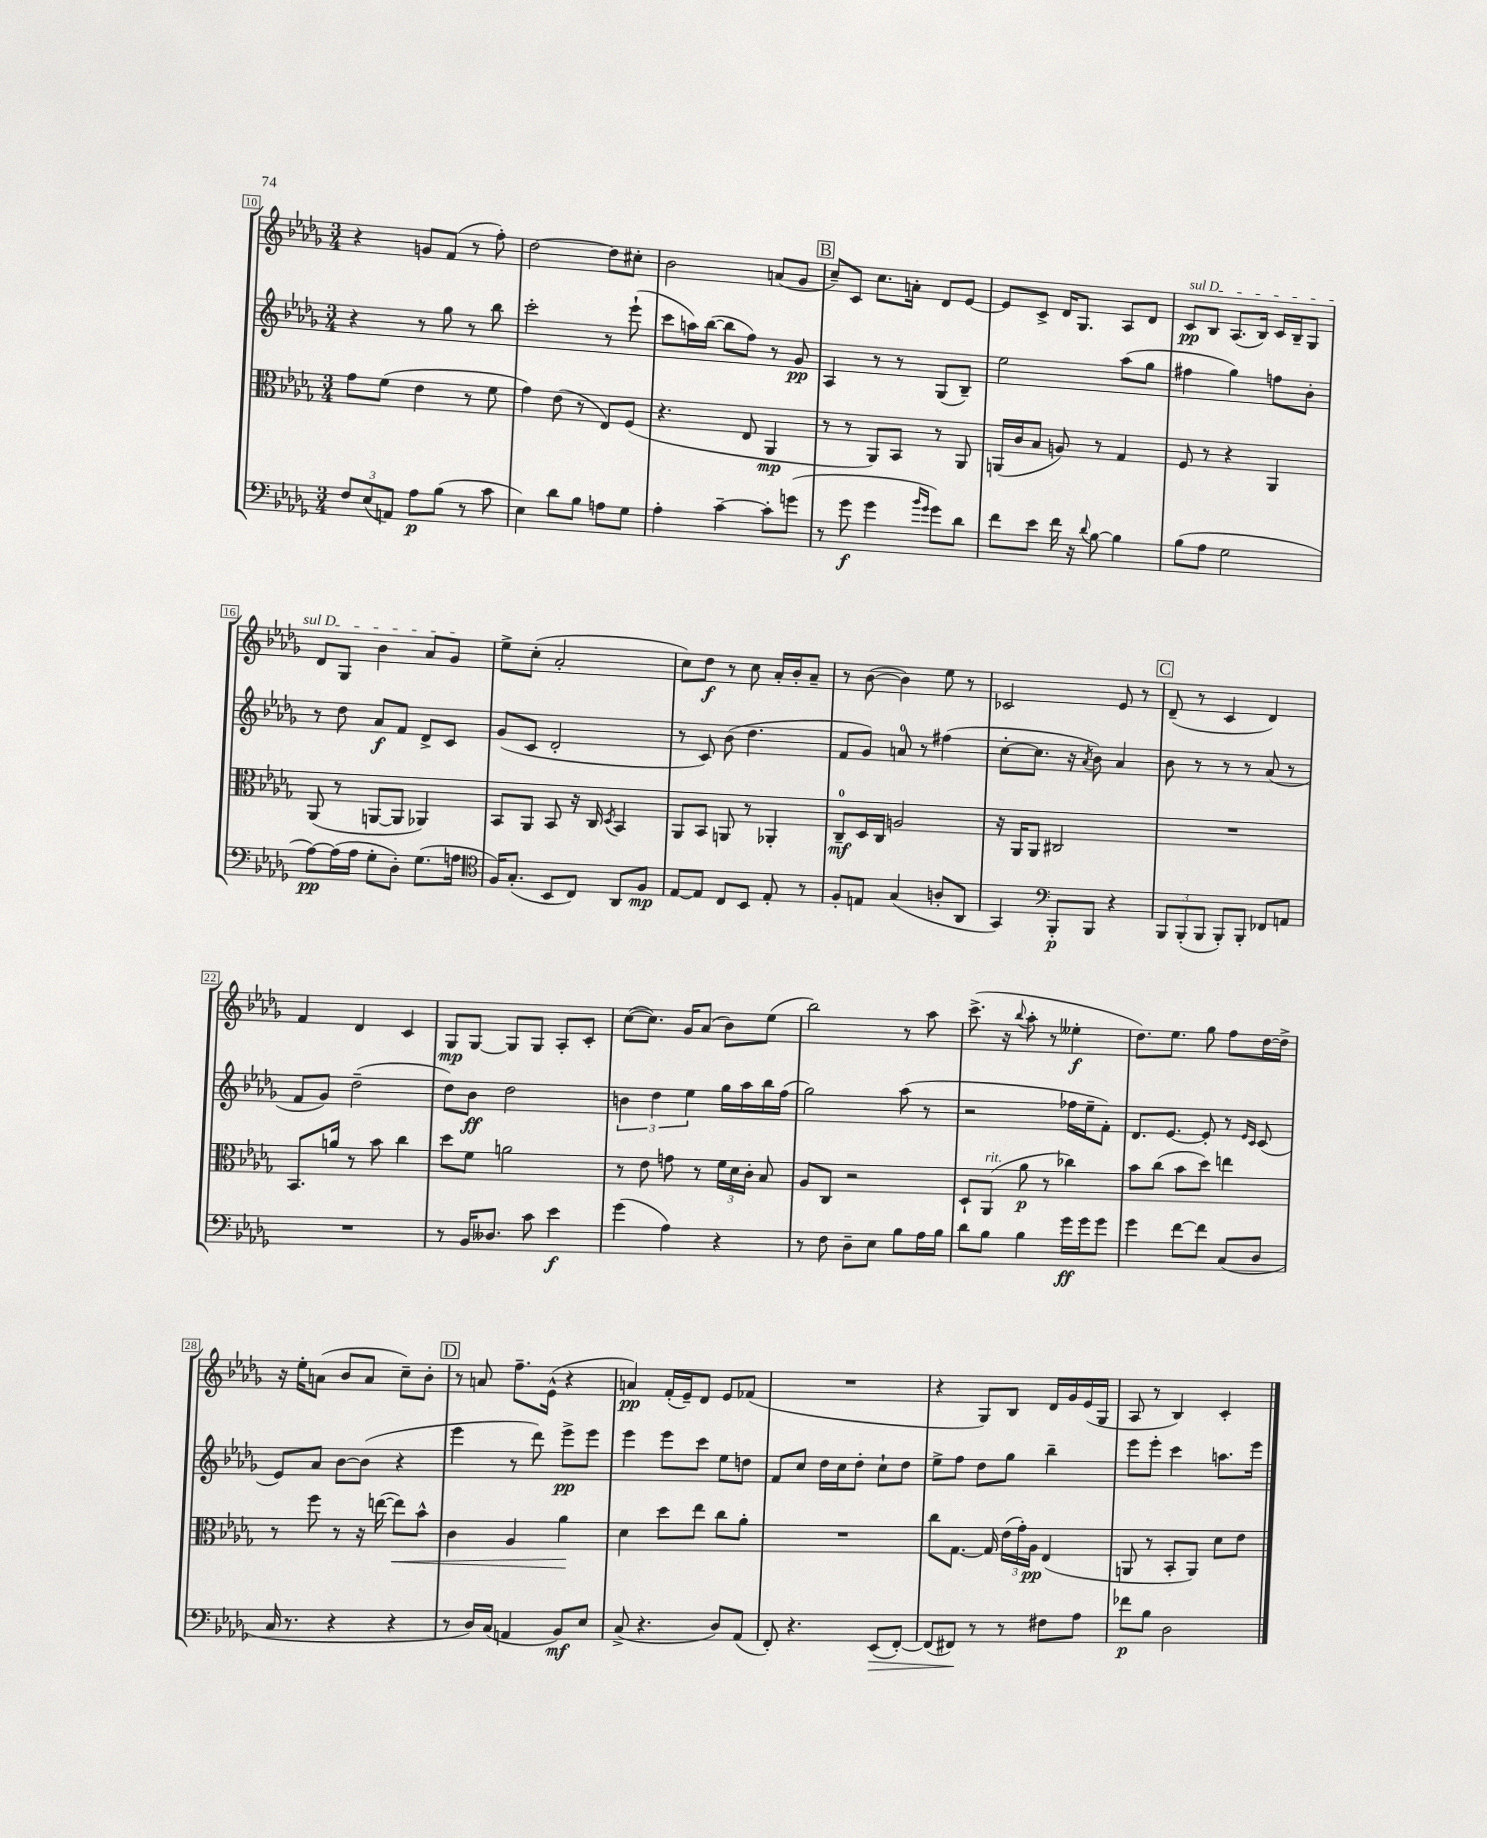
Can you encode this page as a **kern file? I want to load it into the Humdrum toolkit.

**kern	**kern	**kern	**kern
*staff4	*staff3	*staff2	*staff1
*clefF4	*clefC3	*clefG2	*clefG2
*k[b-e-a-d-g-]	*k[b-e-a-d-g-]	*k[b-e-a-d-g-]	*k[b-e-a-d-g-]
*M3/4	*M3/4	*M3/4	*M3/4
12F/L	8g-\L	4r	4r
(12E-/	.	.	.
.	(8f\J	.	.
12AA/J)	.	.	.
8A-\L	4e-\	8r	8g/L
(8B-\J	.	8gg-\	(8f/J
8r	8r	8r	8r
8c\	8f\	8bb-\	8ff'\)
=	=	=	=
4E-\)	4g-\)	2ccc'\	[2dd-\
8d-\L	(8e-\	.	.
8B-\J	8r	.	.
8A\L	8E-/L)	8r	8dd-\]L
8G-\J	(8F/J	(8eee-`\	8cc#'\J
=	=	=	=
4A-'\	4.r	8ccc\L	2b-\
.	.	16aa\L)	.
.	.	([16bb-\JJ	.
[4c~\	.	8bb-\]L	.
.	8E-/	8ff\J)	.
8c'\]L	4AA-/	8r	(8a/L
(8g\J	.	8g-/	8g-/J
=	=	=	=
8r	8r	4A-/	8cc~/L)
8g-\	8r	.	8c/J
4g-\	8AA-/L)	8r	8.cc\L
.	8BB-/J	8r	.
.	.	.	16a'\Jk
16qqb-/LL	.	.	.
16qqg-/JJ	.	.	.
8g-\L)	8r	(8G-/L	8d-/L
8d-\J	8AA-/	8B-~/J)	[8e-/J
=	=	=	=
8f\L	(16AA/LL	2ee-\	8e-/]L
.	16c/J	.	.
8e-\J	8B-/J	.	8c^/J
16f\	8A/)	.	16d-/LK
16r	.	.	8.G-/J
8qqd-/	.	.	.
[8B-\	8r	.	.
4B-\]	4G-/	(8aa-\L	8A-/L
.	.	8gg-\J	8d-/J
=	=	=	=
(8B-\L	8F/	4ff#\	8c/L
8A-\J	8r	.	8B-/J
2G-\	4r	4gg-\)	(8.A-/L
.	.	.	16B-/Jk)
.	4AA-/	8ff\L	16c/LL
.	.	.	16B-~/J
.	.	8b-'\J	8G-/J
=	=	=	=
[8A-\L)	(8AA-/	8r	8d-/L
(16A-\]L	8r	8dd-\	8G-/J
16A-\JJ	.	.	.
8G-'\L	[8AA/L	8a-/L	4b-\
8D-'\J)	8AA/]J	8f/J	.
(8.G-\L	4AA-/)	8d-^/L	8a-/L
.	.	8c/J	8g-/J
16A\Jk	.	.	.
=	=	=	=
*clefC4	*	*	*
16F/LK)	8BB-/L	(8g-/L	8ee-^\L
(8.G-'/J	.	.	.
.	8AA-/J	8c/J	(8cc'\J
8BB-/L	8BB-/	2d-'/	2a-'/
8C/J)	16r	.	.
.	16C/	.	.
.	8qD-/	.	.
8AA-/L	4BB-/	.	.
8F/J	.	.	.
=	=	=	=
[8E-/L	8AA-/L	8r	8cc\L)
8E-/]J	8BB-/J	8c/)	8dd-\J
8C/L	8AA/	(8b-\	8r
8BB-/J	8r	4.dd-\	8cc\
8E-'/	4AA-'/	.	16a-'/LL
.	.	.	16b-'/J
8r	.	.	8a-~/J
=	=	=	=
8F'/L	8C~/L	8f/L	8r
8E/J	16D-/L	8g-/J)	([8b-\
.	16C/JJ	.	.
(4G-/	2A/	8a/	4b-\])
.	.	8r	.
8A'/L	.	(4ff#\	8ee-\
8AA-/J	.	.	8r
=	=	=	=
4GG-/)	16r	[8cc'\L	2c-/
.	16AA-/LK	.	.
.	8AA-/J	8.cc\]J	.
*clefF4	*	*	*
8BBB-'/L	2C#/	.	.
.	.	16r	.
.	.	8qa-/	.
8BBB-/J	.	8b-\)	.
4r	.	4a-/	8e-/
.	.	.	8r
=	=	=	=
12BBB-/L	2.r	8b-\	(8d-~/
(12BBB-'/	.	.	.
.	.	8r	8r
12BBB-/J	.	.	.
8BBB-'/L)	.	8r	4c/
8BBB-'/J	.	8r	.
8FF-/L	.	(8a-/	4d-/)
8AA/J	.	8r	.
=	=	=	=
2.r	8.BB-/L	8f/L	4f/
.	.	8g-/J)	.
.	16a/Jk	.	.
.	8r	(2dd-~\	4d-/
.	8b-\	.	.
.	4cc\	.	4c/
=	=	=	=
8r	8dd-\L	8dd-\L)	8G-/L
16BB-/LK	8f\J	8b-\J	[8G-/J
8.D--/J	.	.	.
.	2a\	2dd-\	8G-/]L
8c\	.	.	8G-/J
4e-\	.	.	8A-'/L
.	.	.	8c'/J
=	=	=	=
(4g-\	8r	6b\	([8cc\L
.	8e-\	.	8.cc\]J)
.	.	6dd-\	.
4A-\)	8g\	.	.
.	.	.	16g-/LK
.	.	6ee-\	.
.	8r	.	(8a-/J
4r	24f\LL	16gg-\LL	8b-\L)
.	24d-\	.	.
.	.	16aa-\	.
.	24c'\JJ	.	.
.	8B-/	16bb-\	(8ee-\J
.	.	(16ff\JJ	.
=	=	=	=
8r	8A-/L	2gg-\)	2bb-\)
8F\	8C/J	.	.
8D-~\L	2r	.	.
8E-\J	.	.	.
8B-\L	.	(8aa-\	8r
16A-\L	.	8r	8aa-\
16B-\JJ	.	.	.
=	=	=	=
8d-\L	8D-`/L	2r	(8.ccc^\
8B-\J	(8AA-/J	.	.
.	.	.	16r
.	.	.	8qqbb-/
4B-\	8a-\	.	8aa-'\
.	8r	.	8r
16g-\LL	4cc-\)	16ff-\LL	4ee--'\
16g-\J	.	16ee-~\J	.
8g-\J	.	8f'\J)	.
=	=	=	=
4g-\	8b-\L	8.d-/L	8.dd-\L)
.	(8cc\J	.	.
.	.	[8.e-/J	8.ee-\J
[8f\L	8b-\L	.	.
8f\]J	8dd-\J)	8e-'/]	8gg-\
(8C/L	4ee\	8r	8ff\L
.	.	16qqe-/LL	.
.	.	16qqc/JJ	.
8D-/J	.	(8c/	[16dd-\L
.	.	.	16dd-^\]JJ
=	=	=	=
16C/	8r	8e-/L)	16r
8.r	.	.	16ee-'\LK
.	8ff\	8a-/J	(8a\J
4r	8r	[8b-\L	8b-/L
.	16r	(8b-\]J	8a/J
.	([16ee\	.	.
4r	8ee\]L)	4r	8cc~\L)
.	8b-^^\J	.	8b-'\J
=	=	=	=
8r	4c\	4eee-\	8r
16D-/LL)	.	.	8a/
(16C/JJ	.	.	.
4AA/	4A-/	8r	8.ff~\L
.	.	8ddd-\)	.
.	.	.	(16e-^^\Jk
8BB-/L)	4a-\	8eee-^\L	4r
8E-/J	.	8eee-\J	.
=	=	=	=
(8C^/	4d-\	4eee-\	4a/)
4.r	.	.	.
.	8dd-\L	8eee-\L	(16f'/LL
.	.	.	16e-~/J)
.	8ee-\J	8ccc\J	8d-/J
8D-/L)	8cc\L	8ee-\L	8e-/L
(8AA-/J	8a-'\J	8dd\J	(8f-/J
=	=	=	=
8FF'/)	2.r	8f/L	2.r
4.r	.	8cc/J	.
.	.	16dd-\LL	.
.	.	16cc\J	.
.	.	8dd-'\J	.
(8EE-/L	.	8cc`\L	.
[8FF'/J)	.	8dd-\J	.
=	=	=	=
(8FF/]L	8cc\L	8ee-^\L	4r
8FF#/J)	[8.G-\J	8ff\J	.
8r	.	8dd-\L	8G-/L)
.	16G-/]	.	.
8r	(24e-\LL	8gg-\J	8B-/J
.	24g-'\)	.	.
.	24A-\JJ	.	.
8F#\L	(4E-/	4bb-~\	16d-/LL
.	.	.	16g-/
8A-\J	.	.	(16e-/
.	.	.	16G-/JJ
=	=	=	=
8f-\L	8AA/	8eee-\L	8A-/
8B-\J	8r	8eee-'\J	8r
2D-\	8BB-'/L	4ccc\	4B-/)
.	8AA/J)	.	.
.	8d-\L	8.aa\L	4c'/
.	8e-\J	.	.
.	.	16eee-\Jk	.
==	==	==	==
*-	*-	*-	*-
